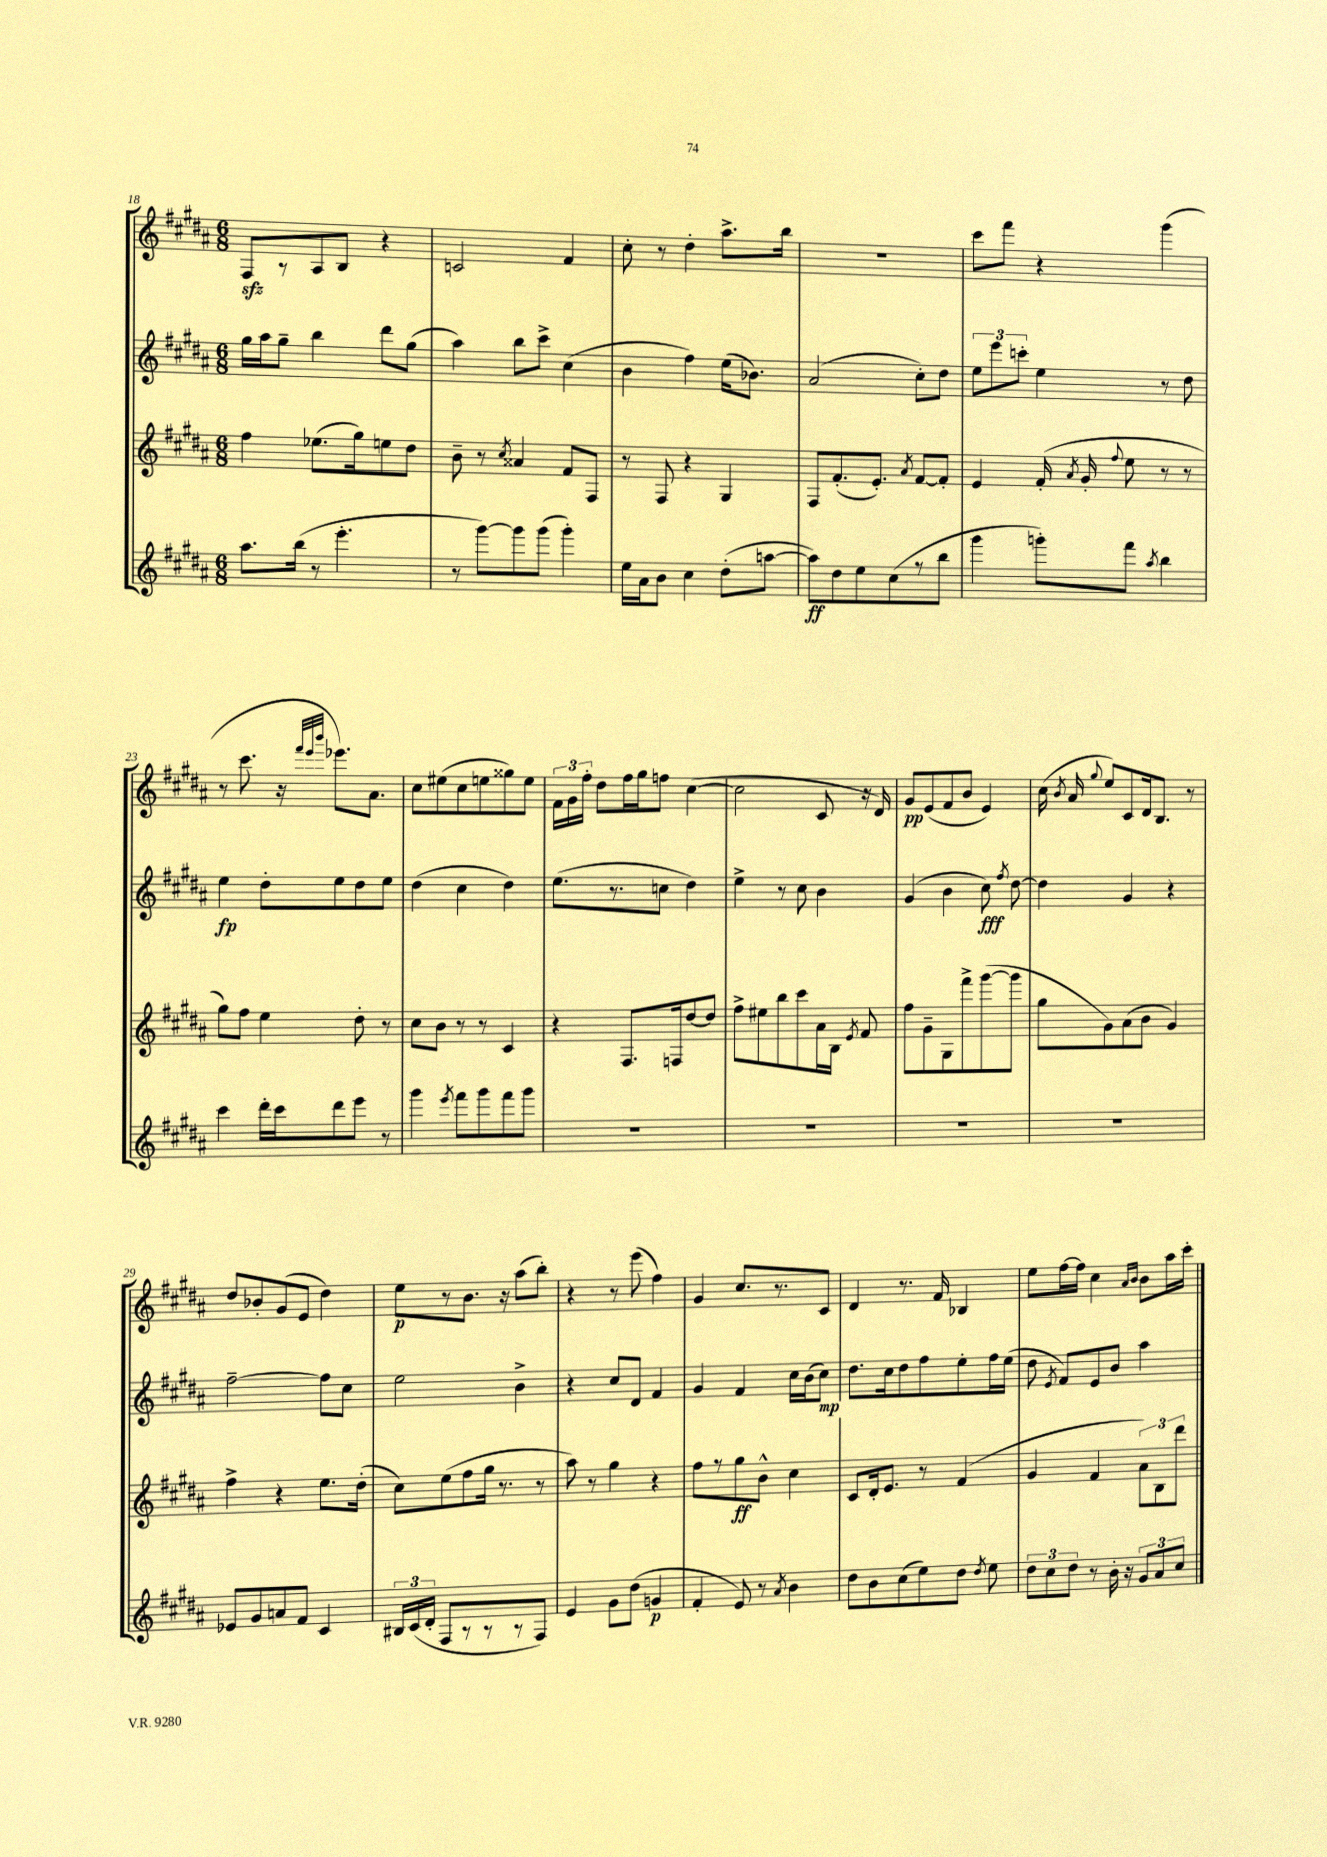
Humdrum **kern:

**kern	**kern	**kern	**kern
*staff4	*staff3	*staff2	*staff1
*clefG2	*clefG2	*clefG2	*clefG2
*k[f#c#g#d#a#]	*k[f#c#g#d#a#]	*k[f#c#g#d#a#]	*k[f#c#g#d#a#]
*M6/8	*M6/8	*M6/8	*M6/8
8.aa#\L	4ff#\	16gg#\LL	8F#/L
.	.	16aa#\J	.
.	.	8gg#~\J	8r
(16bb\Jk	.	.	.
8r	(8.ee-\L	4bb\	8A#/
4.eee'\	.	.	8B/J
.	16gg#\k)	.	.
.	8ee\	8ddd#\L	4r
.	8dd#\J	(8gg#\J	.
=	=	=	=
8r	8b~\	4aa#\)	2c/
[8ggg#\L)	8r	.	.
.	8qcc#/	.	.
8ggg#\]	4a##/	8bb\L	.
(8ggg#\J	.	8ccc#^\J	.
4ggg#'\)	8f#/L	(4cc#\	4f#/
.	8F#/J	.	.
=	=	=	=
16ee\LL	8r	4b\	8cc#'\
16a#\J	.	.	.
8b\J	8F#/	.	8r
4cc#\	4r	4ff#\)	4dd#'\
(8dd#'\L	4G#/	(16ee\LK	8.aa#^\L
.	.	8.b-\J)	.
[8aa\J	.	.	.
.	.	.	16bb\Jk
=	=	=	=
8aa\]L)	8F#/L	(2a#/	2.r
8dd#\	(8.f#'/	.	.
8ee\	.	.	.
.	8.e'/J)	.	.
(8cc#\	.	.	.
.	8qa#/	.	.
8r	[8f#/L	8cc#'\L)	.
8bb\J	8f#'/]J	8dd#\J	.
=	=	=	=
4ggg#\	4e/	12ee\L	8ccc#\L
.	.	12eee\	.
.	.	.	8fff#\J
.	.	12ccc'\J	.
8ggg'\L)	(16f#'/	4ee\	4r
.	8qa#/	.	.
.	16g#'/	.	.
.	8qqff#/	.	.
8fff#\J	8ee\	.	.
8qaa#/	.	.	.
4bb\	8r	8r	(4ggg#\
.	8r	8dd#\	.
=	=	=	=
4ccc#\	8gg#\L)	4ee\	8r
.	8ff#\J	.	8.ccc#\
16ddd#'\LL	4ee\	8dd#'\L	.
16ccc#\J	.	.	16r
.	.	.	32qqfff#/LLL
.	.	.	32qqeee/
.	.	.	32qqbbb/JJJ
8ddd#\	.	8ee\	8.eee-\L)
8eee\J	8dd#'\	8dd#\	.
.	.	.	8.a#\J
8r	8r	8ee\J	.
=	=	=	=
4ggg#\	8cc#\L	(4dd#\	8cc#\L
.	8b\J	.	(8ee#\
8qeee/	.	.	.
8fff#\L	8r	4cc#\	8cc#\
8ggg#\	8r	.	8ee\
8fff#\	4c#/	4dd#\)	8gg##\)
8ggg#\J	.	.	8ee\J
=	=	=	=
2.r	4r	(8.ee\L	24f#\LL
.	.	.	24g#\
.	.	.	24ff#'\JJ
.	.	.	8dd#\L
.	.	8.r	.
.	8.F#/L	.	16ff#\L
.	.	.	16gg#\J
.	.	8cc\J	8ff\J
.	16F/k	.	.
.	[8dd#/	4dd#\)	([4cc#\
.	8dd#/]J	.	.
=	=	=	=
2.r	8ff#^\L	4ee^\	2cc#\]
.	8ee#\	.	.
.	8bb\	8r	.
.	8ccc#\	8cc#\	.
.	16a#\L	4b\	8c#/
.	16B\JJ	.	.
.	8qe/	.	.
.	8f#/	.	16r
.	.	.	16d#/)
=	=	=	=
2.r	8ff#\L	(4g#/	8g#/L
.	8g#~\	.	(8e/
.	8G#\	4b\	8f#/
.	8fff#^\	.	8b/J
.	([8ggg#\	8cc#\)	4e/)
.	.	8qff#/	.
.	8ggg#\]J	[8dd#\	.
=	=	=	=
2.r	8gg#\L	4dd#\]	(16cc#\
.	.	.	8qb/
.	.	.	16a#/
.	.	.	8qqgg#/
.	8g#\)	.	8ee/L)
.	(8a#\	4g#/	8c#/
.	8b\J	.	16d#/k
.	.	.	8.B/J
.	4g#/)	4r	.
.	.	.	8r
=	=	=	=
8e-/L	4ff#^\	[2ff#~\	8dd#/L
8g#/	.	.	8b-'/
8a/	4r	.	(8g#/
8f#/J	.	.	8e/J
4c#/	8.ee\L	8ff#\]L	4dd#\)
.	.	8cc#\J	.
.	(16dd#'\Jk	.	.
=	=	=	=
24B#/LL	8cc#\L)	2ee\	8ee\L
(24c#/	.	.	.
24d#'/JJ	.	.	.
8F#/L	(8ee\	.	8r
8r	8ff#\	.	8.b\J
8r	16gg#\Jk	.	.
.	8.r	.	16r
8r	.	4b^\	(8aa#\L
8F#/J)	8r	.	8bb'\J)
=	=	=	=
4e/	8aa#\)	4r	4r
.	8r	.	.
8g#\L	4gg#\	8cc#/L	8r
(8dd#\J	.	8d#/J	(8eee\
4g/	4r	4f#/	4ff#\)
=	=	=	=
4f#'/	8ff#\L	4g#/	4g#/
.	8r	.	.
8e/)	8gg#\	4f#/	8.cc#/L
8r	8b^^\J	.	.
.	.	.	8.r
8qa#/	.	.	.
4b\	4cc#\	16cc#\LL	.
.	.	(16b\J	.
.	.	8cc#\J)	8c#/J
=	=	=	=
8dd#\L	8c#/L	8.dd#\L	4d#/
8b\	16d#'/k	.	.
.	8.e/J	16cc#\k	.
(8cc#\	.	8dd#\	8.r
8ee\)	8r	8ff#\	.
.	.	.	16f#/
8dd#\J	(4f#/	8ee'\	4B-/
8qdd#/	.	.	.
8ee\	.	16ff#\L	.
.	.	(16ee\JJ	.
=	=	=	=
12dd#\L	4g#/	8dd#\	8ee\L
12cc#\	.	.	.
.	.	8qe/	.
.	.	8f#/L)	[16ff#\L
12dd#\J	.	.	.
.	.	.	16ff#\]JJ
8r	4f#/	8e/	4cc#\
16b'\	.	8b/J	.
16r	.	.	.
.	.	.	16qqa#/LL
.	.	.	16qqb/JJ
12g#/L	12a#\L)	4aa#\	8b\L
12a#/	12B\	.	.
.	.	.	16aa#\L
12cc#/J	12ddd#\J	.	.
.	.	.	16ccc#'\JJ
==	==	==	==
*-	*-	*-	*-
